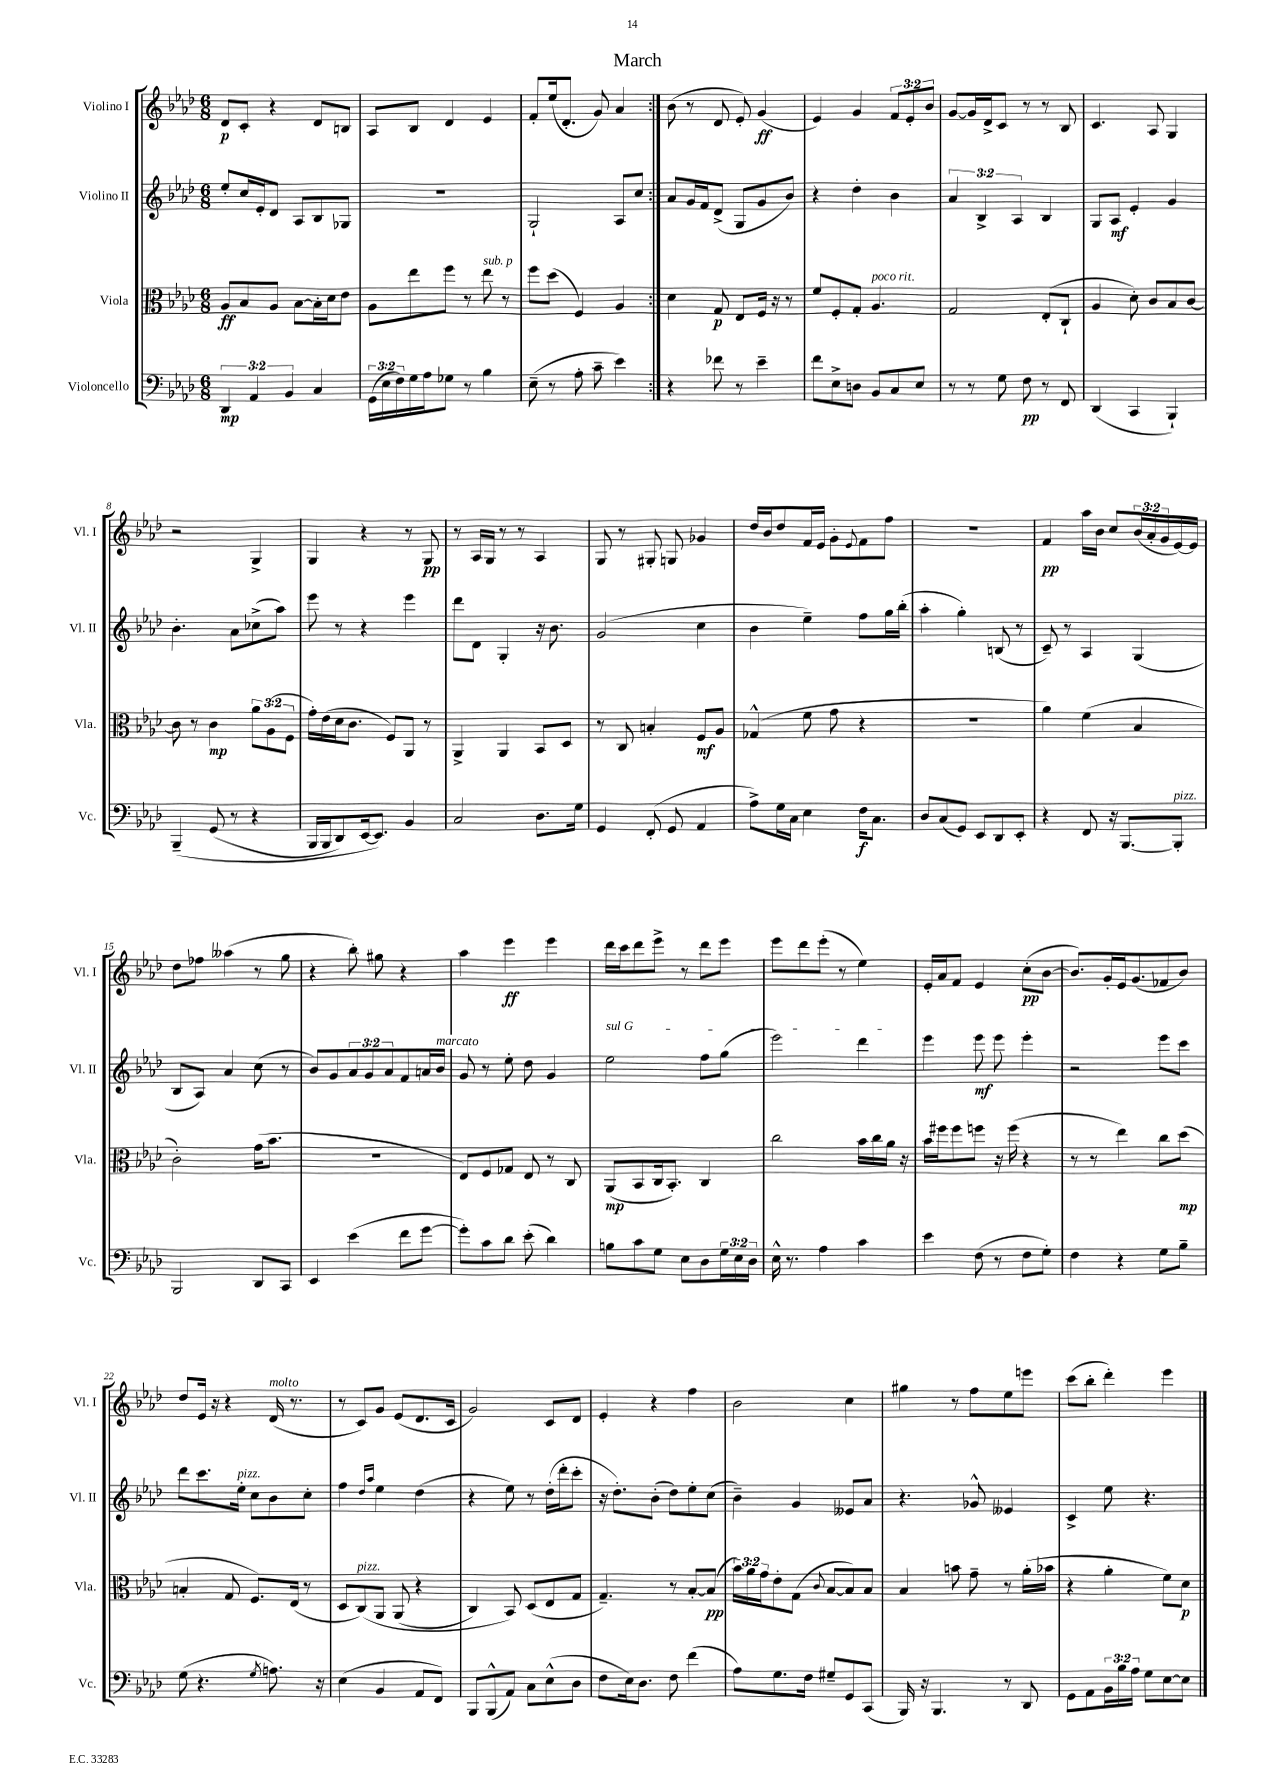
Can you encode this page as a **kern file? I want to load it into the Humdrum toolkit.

**kern	**dynam	**kern	**dynam	**kern	**dynam	**kern	**dynam
*part4	*part4	*part3	*part3	*part2	*part2	*part1	*part1
*staff4	*staff4	*staff3	*staff3	*staff2	*staff2	*staff1	*staff1
*I"Violoncello	*	*I"Viola	*	*I"Violino II	*	*I"Violino I	*
*I'Vc.	*	*I'Vla.	*	*I'Vl. II	*	*I'Vl. I	*
*clefF4	*	*clefC3	*	*clefG2	*	*clefG2	*
*k[b-e-a-d-]	*	*k[b-e-a-d-]	*	*k[b-e-a-d-]	*	*k[b-e-a-d-]	*
*M6/8	*	*M6/8	*	*M6/8	*	*M6/8	*
=1	=1	=1	=1	=1	=1	=1	=1
6DD-/	mp	8A-/L	ff	8ee-'/L	.	8d-/L	p
.	.	8B-/	.	16cc/L	.	8c'/J	.
6AA-/	.	.	.	.	.	.	.
.	.	.	.	16e-'/J	.	.	.
.	.	8A-/J	.	8d-/J	.	4r	.
6BB-/	.	.	.	.	.	.	.
.	.	[8B-\L	.	8A-/L	.	.	.
4C/	.	16B-'\L]	.	8B-/	.	8d-/L	.
.	.	16d-\J	.	.	.	.	.
.	.	8e-\J	.	8G-X/J	.	8Bn/J	.
=2	=2	=2	=2	=2	=2	=2	=2
(24GG\LL	.	8A-\L	.	2.r	.	8A-/L	.
24E-\	.	.	.	.	.	.	.
24F\)	.	.	.	.	.	.	.
16G\	.	8ee-\	.	.	.	8B-/J	.
16A-\J	.	.	.	.	.	.	.
8G-X\J	.	8ff\J	.	.	.	4d-/	.
8r	.	8r	.	.	.	.	.
!	!	!LO:TX:a:i:t=sub. p	!	!	!	!	!
4B-\	.	8ee-\	.	.	.	4e-/	.
.	.	8r	.	.	.	.	.
=3	=3	=3	=3	=3	=3	=3	=3
(8E-~\	.	8ff\L	.	2G`/	.	8f'/L	.
8r	.	(8dd-\J	.	.	.	(16ee-/k	.
.	.	.	.	.	.	8.d-'/J	.
8A-'\	.	4F/)	.	.	.	.	.
8c~\	.	.	.	.	.	8g/)	.
4e-\)	.	4A-/	.	8A-/L	.	4a-/	.
.	.	.	.	8cc/J	.	.	.
=4:|!	=4:|!	=4:|!	=4:|!	=4:|!	=4:|!	=4:|!	=4:|!
4r	.	4d-\	.	8a-/L	.	(8b-\	.
.	.	.	.	16g/L	.	8r	.
.	.	.	.	16f/J	.	.	.
8f-X\	.	8G/	p	(8d-^/J	.	8d-/	.
8r	.	8E-/L	.	8G/L	.	8e-'/)	.
4e-~\	.	16F/Jk	.	8g/	.	(4g/	ff
.	.	16r	.	.	.	.	.
.	.	8r	.	8b-/J)	.	.	.
=5	=5	=5	=5	=5	=5	=5	=5
8f\L	.	8f/L	.	4r	.	4e-/)	.
8E-^\	.	8F'/	.	.	.	.	.
8Dn\J	.	8G'/J	.	4dd-'\	.	4g/	.
!	!	!LO:TX:a:i:t=poco rit.	!	!	!	!	!
8BB-/L	.	4.A-/	.	.	.	.	.
8C/	.	.	.	4b-\	.	12f/L	.
.	.	.	.	.	.	12e-'/	.
8E-/J	.	.	.	.	.	.	.
.	.	.	.	.	.	12b-/J	.
=6	=6	=6	=6	=6	=6	=6	=6
8r	.	2G/	.	6a-/	.	[8g/L	.
8r	.	.	.	.	.	16g/L]	.
.	.	.	.	6B-^/	.	.	.
.	.	.	.	.	.	16d-^/J	.
8G\	.	.	.	.	.	8c/J	.
.	.	.	.	6A-/	.	.	.
8F\	pp	.	.	.	.	8r	.
8r	.	(8E-'/L	.	4B-/	.	8r	.
8FF/	.	8C`/J	.	.	.	8B-/	.
=7	=7	=7	=7	=7	=7	=7	=7
(4DD-/	.	4A-/	.	8G/L	.	4.c/	.
.	.	.	.	8A-/J	mf	.	.
4CC/	.	8d-'\)	.	4e-'/	.	.	.
.	.	8c/L	.	.	.	8A-/	.
4BBB-`/)	.	8B-/	.	4g/	.	4G/	.
.	.	[8c/J	.	.	.	.	.
!!LO:LB:g=z
=8	=8	=8	=8	=8	=8	=8	=8
(4BBB-~/	.	8c\]	.	4.b-'\	.	2r	.
.	.	8r	.	.	.	.	.
(8GG/	.	4c\	mp	.	.	.	.
8r	.	.	.	8a-\L	.	.	.
4r	.	12a-\L	.	(8cc-X^\	.	4G^/	.
.	.	(12A-\	.	.	.	.	.
.	.	.	.	8aa-\J)	.	.	.
.	.	12F\J	.	.	.	.	.
=9	=9	=9	=9	=9	=9	=9	=9
16BBB-/LL	.	16g'\LL)	.	8eee-\	.	4G/	.
16BBB-/J	.	(16e-\	.	.	.	.	.
8DD-/)	.	16d-\J	.	8r	.	.	.
.	.	8.c\J	.	.	.	.	.
[16EE-/k	.	.	.	4r	.	4r	.
8.EE-/J])	.	.	.	.	.	.	.
.	.	8F/L)	.	.	.	.	.
4BB-/	.	8AA-/J	.	4eee-\	.	8r	.
.	.	8r	.	.	.	8G/	pp
=10	=10	=10	=10	=10	=10	=10	=10
2C/	.	4AA-^/	.	8ddd-\L	.	8r	.
.	.	.	.	8d-\J	.	16A-/LL	.
.	.	.	.	.	.	16G/JJ	.
.	.	4AA-/	.	4G'/	.	8r	.
.	.	.	.	.	.	8r	.
8.D-\L	.	8BB-/L	.	16r	.	4A-/	.
.	.	.	.	8.b-\	.	.	.
.	.	8D-/J	.	.	.	.	.
16G\Jk	.	.	.	.	.	.	.
=11	=11	=11	=11	=11	=11	=11	=11
4GG/	.	8r	.	(2g/	.	8G/	.
.	.	8C/	.	.	.	8r	.
(8FF'/	.	4Bn'/	.	.	.	8G#X'/	.
8GG/	.	.	.	.	.	8Gn/	.
4AA-/	.	8F/L	mf	4cc\	.	4g-X/	.
.	.	8A-/J	.	.	.	.	.
=12	=12	=12	=12	=12	=12	=12	=12
8A-^\L)	.	(4G-X^^/	.	4b-\	.	16dd-/LL	.
.	.	.	.	.	.	16b-/J	.
16G\L	.	.	.	.	.	8dd-/	.
16C\JJ	.	.	.	.	.	.	.
4E-\	.	8f\	.	4ee-~\)	.	16f/L	.
.	.	.	.	.	.	16e-/JJ	.
.	.	8g\	.	.	.	8g'\L	.
.	.	.	.	.	.	8qqe-/	.
16F\KL	f	4r	.	8ff\L	.	8f\	.
8.C\J	.	.	.	.	.	.	.
.	.	.	.	16gg\L	.	8ff\J	.
.	.	.	.	(16bb-'\JJ	.	.	.
=13	=13	=13	=13	=13	=13	=13	=13
8D-/L	.	2.r	.	4aa-'\	.	2.r	.
(8C/	.	.	.	.	.	.	.
8GG/J)	.	.	.	4gg'\)	.	.	.
8EE-/L	.	.	.	.	.	.	.
8DD-/	.	.	.	(8Bn/	.	.	.
8EE-'/J	.	.	.	8r	.	.	.
=14	=14	=14	=14	=14	=14	=14	=14
4r	.	4a-\)	.	8c~/)	.	4f/	pp
.	.	.	.	8r	.	.	.
8FF/	.	(4f\	.	4A-/	.	16aa-\LL	.
.	.	.	.	.	.	16b-\JJ	.
16r	.	.	.	.	.	8cc/L	.
[8.BBB-/L	.	.	.	.	.	.	.
.	.	4B-/	.	(4G/	.	(24b-/L	.
.	.	.	.	.	.	24a-'/	.
.	.	.	.	.	.	24g/	.
!LO:TX:a:i:t=pizz.	!	!	!	!	!	!	!
8BBB-'/J]	.	.	.	.	.	[16e-/)	.
.	.	.	.	.	.	16e-/JJ]	.
!!LO:LB:g=z
=15	=15	=15	=15	=15	=15	=15	=15
2BBB-/	.	2c'\)	.	8B-/L	.	8dd-\L	.
.	.	.	.	8A-/J)	.	8ff-X\J	.
.	.	.	.	4a-/	.	(4aa--X\	.
8DD-/L	.	(16g\KL	.	(8cc\	.	8r	.
.	.	8.b-\J	.	.	.	.	.
8CC/J	.	.	.	8r	.	8gg\	.
=16	=16	=16	=16	=16	=16	=16	=16
4EE-/	.	2.r	.	8b-/L)	.	4r	.
.	.	.	.	8g/	.	.	.
(4e-\	.	.	.	12a-/	.	8bb-'\)	.
.	.	.	.	12g/	.	.	.
.	.	.	.	.	.	8gg#X\	.
.	.	.	.	12a-/	.	.	.
8f\L	.	.	.	8f/	.	4r	.
[8g\J	.	.	.	16an/L	.	.	.
!	!	!	!	!LO:TX:a:i:t=marcato	!	!	!
.	.	.	.	16b-/JJ	.	.	.
=17	=17	=17	=17	=17	=17	=17	=17
8g'\L])	.	8E-/L)	.	8g/	.	4aa-\	.
8c\	.	8F/	.	8r	.	.	.
8d-\J	.	8G-X/J	.	8ee-'\	.	4eee-\	ff
(8e-'\	.	8E-/	.	8dd-\	.	.	.
4d-\)	.	8r	.	4g/	.	4eee-\	.
.	.	8C/	.	.	.	.	.
=18	=18	=18	=18	=18	=18	=18	=18
!	!	!	!	!LO:TX:a:i:t=sul G	!	!	!
8Bn\L	.	(8AA-/L	mp	2ee-\	.	16ddd-\LL	.
.	.	.	.	.	.	16ccc\J	.
8c\	.	8BB-/	.	.	.	8ddd-\	.
8G\J	.	16C/k	.	.	.	8eee-^\J	.
.	.	8.BB-'/J)	.	.	.	.	.
8E-\L	.	.	.	.	.	8r	.
8D-\	.	4C/	.	8ff\L	.	8ddd-\L	.
24G\L	.	.	.	(8gg\J	.	8eee-\J	.
24E-\	.	.	.	.	.	.	.
24D-\JJ	.	.	.	.	.	.	.
=19	=19	=19	=19	=19	=19	=19	=19
16E-^^\	.	2cc\	.	2eee-\)	.	8eee-\L	.
8.r	.	.	.	.	.	.	.
.	.	.	.	.	.	8ddd-\	.
4A-\	.	.	.	.	.	(8eee-'\J	.
.	.	.	.	.	.	8r	.
4c\	.	16b-\LL	.	4ddd-\	.	4ee-\)	.
.	.	16cc\	.	.	.	.	.
.	.	16a-\JJ	.	.	.	.	.
.	.	16r	.	.	.	.	.
=20	=20	=20	=20	=20	=20	=20	=20
4e-\	.	16b-\LL	.	4eee-\	.	16e-'/LL	.
.	.	16ff#X\J	.	.	.	16a-/J	.
.	.	8ff#\	.	.	.	8f/J	.
(8F\	.	8ffn\J	.	8eee-\	mf	4e-/	.
8r	.	16r	.	8eee-\	.	.	.
.	.	(16ff\	.	.	.	.	.
8F\L	.	4r	.	4eee-'\	.	(8cc'\L	pp
8G'\J)	.	.	.	.	.	[8b-\J	.
=21	=21	=21	=21	=21	=21	=21	=21
4F\	.	8r	.	2r	.	8.b-/L])	.
.	.	8r	.	.	.	.	.
.	.	.	.	.	.	16g'/L	.
4r	.	4ee-\)	.	.	.	16e-/J	.
.	.	.	.	.	.	(8.g/	.
8G\L	.	8cc\L	.	8eee-\L	.	8f-X/	.
8B-~\J	.	(8dd-\J	mp	8ccc\J	.	8b-/J)	.
!!LO:LB:g=z
=22	=22	=22	=22	=22	=22	=22	=22
(8G\	.	4Bn'/	.	8ddd-\L	.	8dd-/L	.
4.r	.	.	.	8.ccc\	.	16e-/Jk	.
.	.	.	.	.	.	16r	.
.	.	8G/	.	.	.	4r	.
!	!	!	!	!LO:TX:a:i:t=pizz.	!	!	!
.	.	.	.	16ee-'\Jk	.	.	.
.	.	8.F/L)	.	8cc\L	.	.	.
8qG/	.	.	.	.	.	.	.
!	!	!	!	!	!	!LO:TX:a:i:t=molto	!
8.An\)	.	.	.	8b-\	.	(16d-/	.
.	.	(16E-/Jk	.	.	.	8.r	.
.	.	8r	.	8cc'\J	.	.	.
16r	.	.	.	.	.	.	.
=23	=23	=23	=23	=23	=23	=23	=23
(4E-\	.	8D-/L	.	4ff\	.	8r	.
!	!	!LO:TX:a:i:t=pizz.	!	!	!	!	!
.	.	(8C/)	.	.	.	8c/L)	.
.	.	.	.	16qqdd-/LL	.	.	.
.	.	.	.	16qqaa-/JJ	.	.	.
4BB-/	.	8AA-/J	.	4ee-\	.	8g/J	.
.	.	(8AA-/	.	.	.	(8e-/L	.
8AA-/L	.	4r	.	(4dd-\	.	8.d-/	.
8FF/J)	.	.	.	.	.	.	.
.	.	.	.	.	.	16c/Jk	.
=24	=24	=24	=24	=24	=24	=24	=24
8BBB-/L	.	4C/)	.	4r	.	2g/)	.
(8BBB-^^/	.	.	.	.	.	.	.
8AA-/J)	.	8BB-/)	.	8ee-\)	.	.	.
8C\L	.	(8D-/L	.	8r	.	.	.
(8E-^^\	.	8E-/	.	(16dd-'\LL	.	8c/L	.
.	.	.	.	16ddd-'\J	.	.	.
8D-\J	.	8G/J	.	8ccc'\J	.	8d-/J	.
=25	=25	=25	=25	=25	=25	=25	=25
8F\L	.	4.G~/)	.	16r	.	4e-'/	.
.	.	.	.	8.dd-'\L)	.	.	.
16E-\k)	.	.	.	.	.	.	.
8.D-\J	.	.	.	.	.	.	.
.	.	.	.	(8b-'\J	.	4r	.
8F\	.	8r	.	8dd-\L)	.	.	.
(4f\	.	[8B-'/L	.	8ee-'\	.	4ff\	.
.	.	(8B-/J]	pp	(8cc\J	.	.	.
=26	=26	=26	=26	=26	=26	=26	=26
8A-\L)	.	24b-\LL)	.	4b-~\)	.	2b-\	.
.	.	24a-\	.	.	.	.	.
.	.	24g\J	.	.	.	.	.
8.G\	.	8e-'\	.	.	.	.	.
.	.	(8G\J	.	4g/	.	.	.
16F\Jk	.	.	.	.	.	.	.
.	.	8qqc/	.	.	.	.	.
8G#X~/L	.	[8B-/L	.	.	.	.	.
8GG/	.	8B-/])	.	8e--X/L	.	4cc\	.
(8CC/J	.	8B-/J	.	8a-/J	.	.	.
=27	=27	=27	=27	=27	=27	=27	=27
16BBB-/)	.	4B-/	.	4.r	.	4gg#X\	.
16r	.	.	.	.	.	.	.
4.BBB-/	.	.	.	.	.	.	.
.	.	8bn\	.	.	.	8r	.
.	.	8g~\	.	8g-X^^/	.	8ff\L	.
8r	.	8r	.	4e--X/	.	8ee-\	.
8DD-/	.	(16a-'\LL	.	.	.	8eeen\J	.
.	.	16b-X\JJ	.	.	.	.	.
=28	=28	=28	=28	=28	=28	=28	=28
8GG\L	.	4r	.	4c^/	.	(8ccc\L	.
8AA-\	.	.	.	.	.	8bb-'\J	.
24BB-\L	.	4a-'\	.	8ee-\	.	4ddd-'\)	.
24B-\	.	.	.	.	.	.	.
24A-\JJ	.	.	.	.	.	.	.
8G\L	.	.	.	4.r	.	.	.
[8E-\	.	8f\L)	.	.	.	4eee-\	.
8E-\J]	.	8d-\J	p	.	.	.	.
==	==	==	==	==	==	==	==
*-	*-	*-	*-	*-	*-	*-	*-
